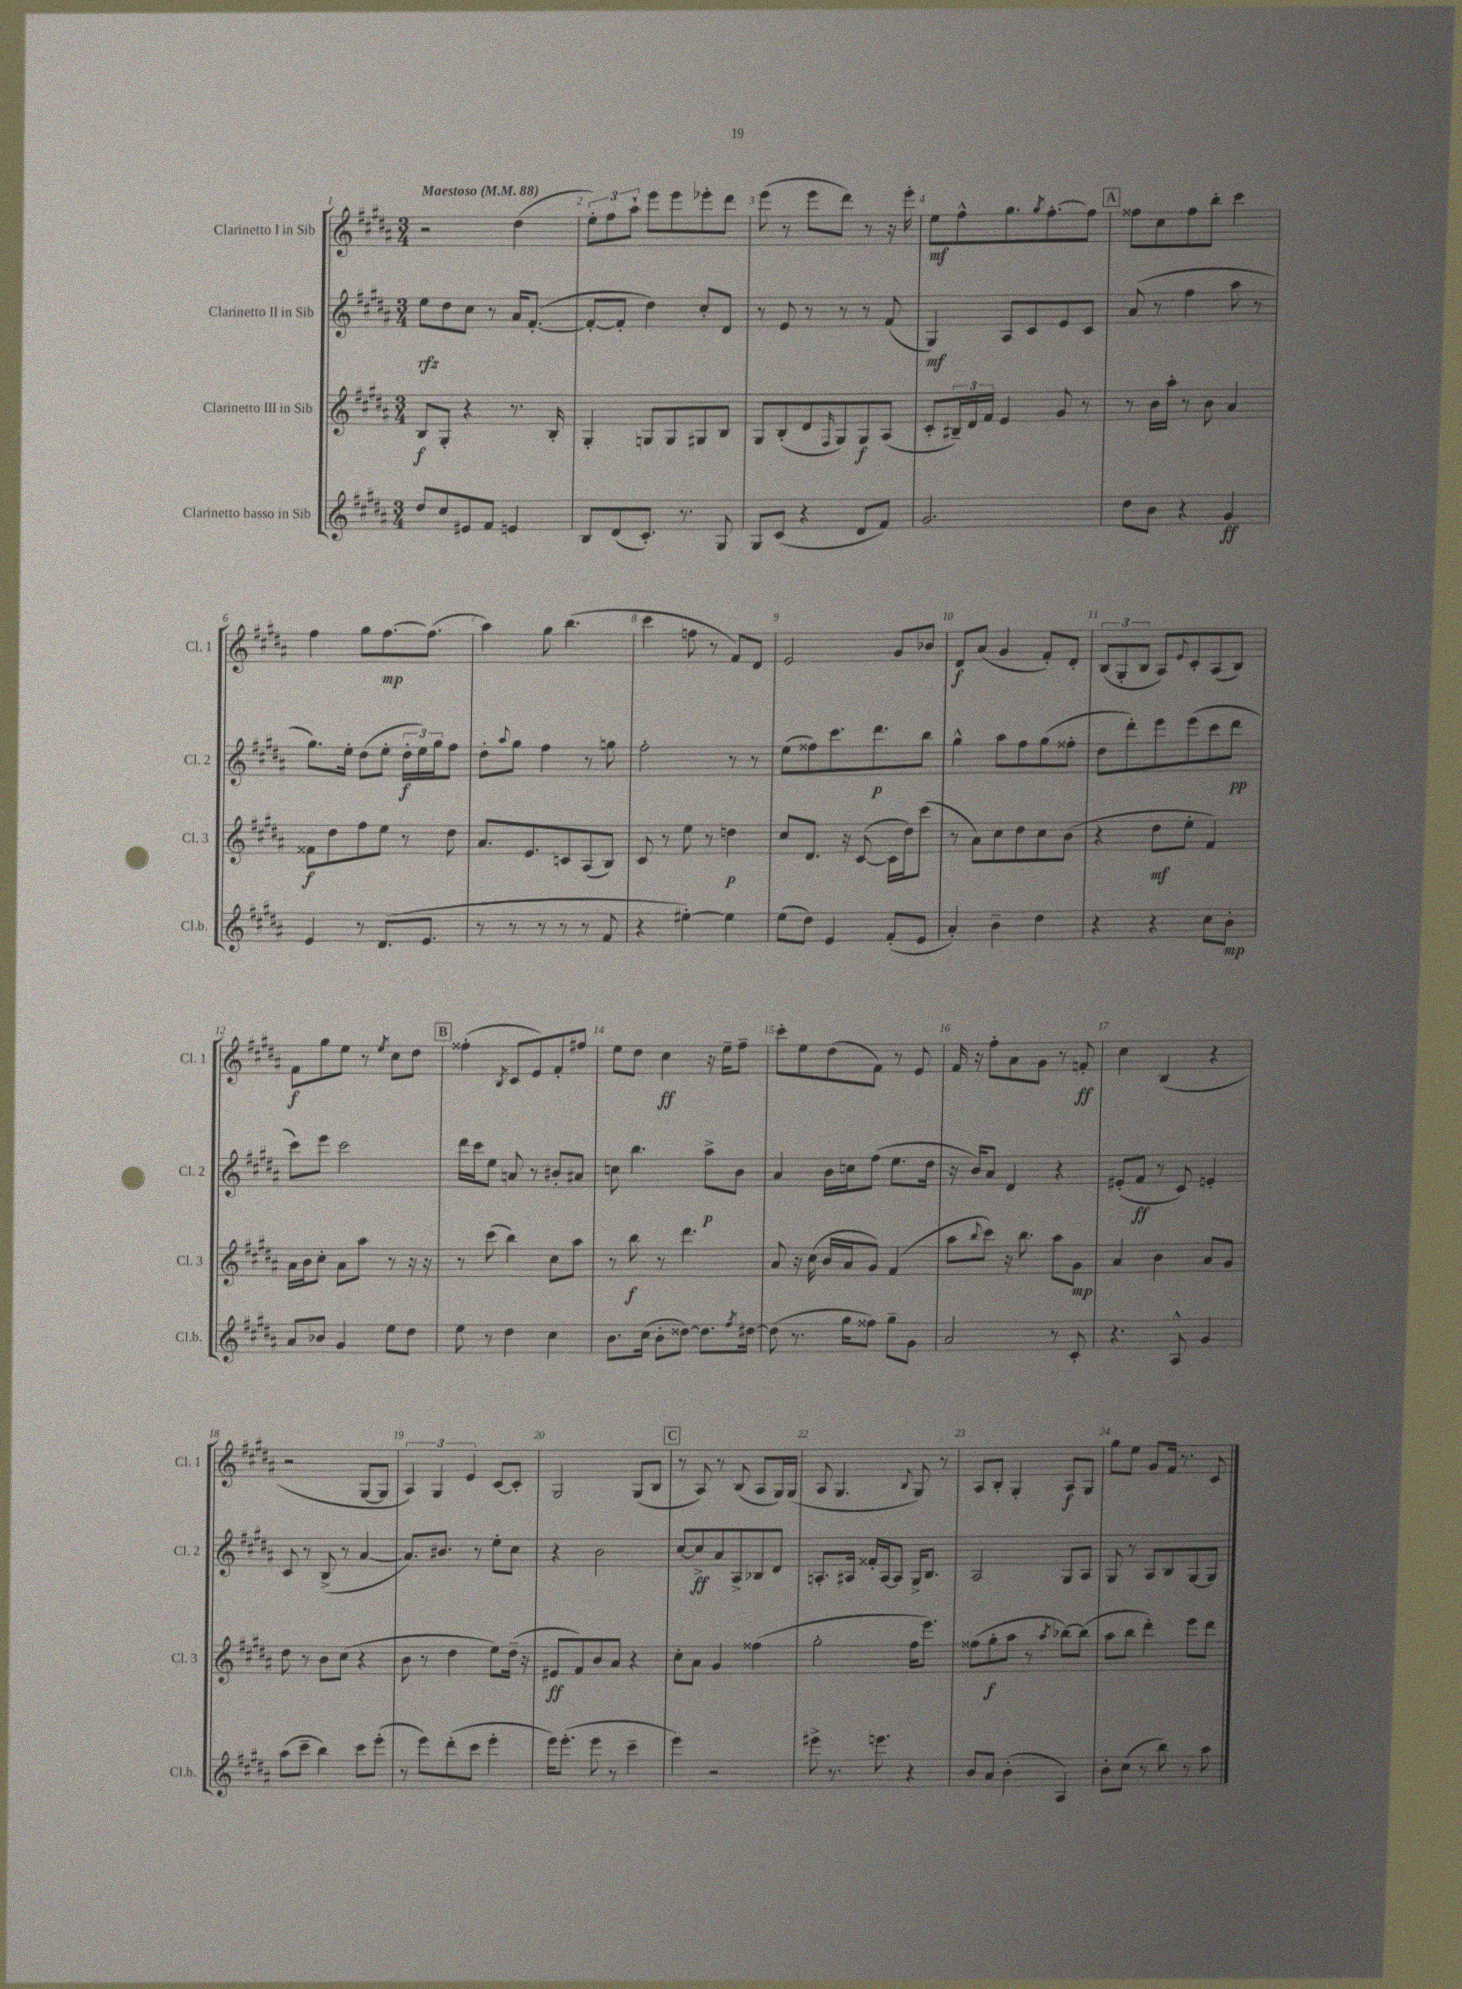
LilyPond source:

<<
\new StaffGroup <<
\new Staff = "s0" \with { instrumentName = "Clarinetto I in Sib" shortInstrumentName = "Cl. 1" } {
    \clef treble \key b \major \numericTimeSignature \time 3/4 \tempo "Maestoso" 4 = 88
    r2 dis''4( |
    \tuplet 3/2 { e''8-.) fis''8 ais''8-! } e'''8 e'''8 ees'''8-. dis'''8 |
    e'''8( r8 e'''8 dis'''8) r8 r16 e'''16-. |
    e''8\mf fis''8-^ gis''8. \acciaccatura { gis''8 } fis''8.~-. fis''8 |
    \mark \markup { \box "A" } fisis''8 cis''8 fisis''8 b''8-. cis'''4 |
    fis''4 gis''8 fis''8.~\mp fis''8.( |
    ais''4) gis''8 b''4.( |
    cis'''4 f''8 r8 fis'8) dis'8 |
    e'2 gis'8 bes'8 |
    dis'8\f ais'8( gis'4 fis'8-.) dis'8-. |
    \tuplet 3/2 { b8( gis8-. b8 } ais8) \appoggiatura { e'8 } cis'8-. ais8( b8) |
    fis'8\f gis''8 e''8 r8 \acciaccatura { e''8 } cis''8 dis''8 |
    \mark \markup { \box "B" } fisis''4-.( \acciaccatura { b8 } cis'8 e'8) fis'8-. fis''8 |
    e''8 dis''8 cis''4\ff r16 e''16-- fis''8-- |
    cis'''8-. e''8 dis''8( fis'8) r8 e'8 |
    fis'16 r16 fis''8-. ais'8 gis'8 r8 f'8-.\ff |
    cis''4 b4( r4 |
    r2 gis8~ gis8 |
    \tuplet 3/2 { ais4) gis4 e'4 } cis'8~ cis'8-. |
    gis2 gis8( b8 |
    \mark \markup { \box "C" } r8 ais8) r8 b8( ais8 gis16) gis16( |
    ais8 gis4. \appoggiatura { b8 } gis8) r8 |
    ais8 b8-. gis4-. ais8\f gis8 |
    gis''8 e''8 gis'8 fis'16 r8. cis'8 \bar "|." |
}
\new Staff = "s1" \with { instrumentName = "Clarinetto II in Sib" shortInstrumentName = "Cl. 2" } {
    \clef treble \key b \major \numericTimeSignature \time 3/4
    e''8\rfz dis''8 cis''8 r8 ais'16 fis'8.~-.( |
    fis'8~-. fis'8-. dis''4) cis''8-. dis'8 |
    r8 e'8 r8 r8 r8 fis'8( |
    gis4\mf) ais8 cis'8 e'8 cis'8 |
    \mark \markup { \box "A" } ais'8( r8 fis''4 ais''8 r8 |
    gis''8.) e''16-. dis''8( e''8-. \tuplet 3/2 { dis''16-.\f e''16) gis''16 } fis''8 |
    dis''8-. \appoggiatura { ais''8 } gis''8 fis''4 r8 g''8 |
    fis''2-. r8 r8 |
    e''8( fisis''8) cis'''8. dis'''8.\p b''8 |
    gis''4-^ ais''8 fis''8 gis''8( fisis''8-. |
    dis''8 dis'''8-.) e'''8 e'''8( cis'''8 dis'''8\pp |
    cis'''8) e'''8 cis'''2 |
    \mark \markup { \box "B" } dis'''16 cis'''16 e''8 a'8 r8 bis'8-. ais'8 |
    c''8 b''4. ais''8->\p b'8 |
    ais'4 b'16 c''16 fis''8( e''8. dis''16 |
    r16 b'16) ais'8 dis'4 r4 |
    eis'8-.( fis'8\ff r8 cis'8) e'4-. |
    cis'8 r8 b8->( r8 ais'4~ |
    ais'8.) bis'8. r8 e''8-. cis''8 |
    r4 b'2 |
    \mark \markup { \box "C" } cis''8~ cis''8->\ff ais'8 ais8-> bes8 dis'8 |
    a8.-. ais16 fisis'16-. ais16~ ais8 gis16-> b8. |
    ais2 gis8 ais8 |
    gis8 r8 ais8 b8 gis8~ gis8 \bar "|." |
}
\new Staff = "s2" \with { instrumentName = "Clarinetto III in Sib" shortInstrumentName = "Cl. 3" } {
    \clef treble \key b \major \numericTimeSignature \time 3/4
    b8\f gis8-. r4 r8. b16-. |
    gis4-. g8 g8 gis8 b8 |
    gis8 b8-.( dis'8 \grace { fis16 } gis8) gis8\f ais8( |
    cis'8-. \tuplet 3/2 { bis16--) dis'16 fis'16 } e'4 gis'8 r8 |
    \mark \markup { \box "A" } r8 b'16 ais''16-. r8 b'8 ais'4 |
    fisis'8\f dis''8 fis''8 e''8 r8 dis''8 |
    ais'8. e'8. c'8 ais8( b8) |
    cis'8 r8 e''8 r8 d''4\p |
    cis''8 dis'8. r16 cis'8~( cis'16 dis''16) cis'''8( |
    r8 ais'8) cis''8 dis''8 cis''8 b'8( |
    r4 dis''8\mf e''8-. fis'4) |
    ais'16 b'16 cis''8-. ais'8 ais''8 r8 r16 r16 |
    \mark \markup { \box "B" } r8 cis'''8( b''4) cis''8 ais''8 |
    r8 b''8\f r8 dis'''4. |
    ais'8 r16 cis''16( b'16 ais'16 gis'8) fis'4( |
    ais''8 \appoggiatura { b''8 } cis'''8) r16 b''8. ais''8 gis'8\mp |
    ais'4 b'4 ais'8 gis'8 |
    dis''8 r8 b'8 cis''8( r4 |
    b'8 r8 dis''4 e''8) dis''16--( r16 |
    eis'8\ff fis'8) b'8 ais'8 r4 |
    \mark \markup { \box "C" } cis''8-. ais'8 gis'4 fisis''4( |
    gis''2-. fis''16 e'''8.) |
    fisis''8( gis''8-.\f ais''8 r8 \acciaccatura { ais''8 } bes''8~) bes''8( |
    ais''8 b''8 dis'''4-.) e'''8 dis'''8 \bar "|." |
}
\new Staff = "s3" \with { instrumentName = "Clarinetto basso in Sib" shortInstrumentName = "Cl.b." } {
    \clef treble \key b \major \numericTimeSignature \time 3/4
    dis''8 cis''8 eis'8 fis'8 e'4 |
    b8 dis'8( cis'8.-.) r8. gis8 |
    gis8 cis'8( r4 dis'8 fis'8) |
    gis'2. |
    \mark \markup { \box "A" } dis''8 b'8 r4 gis'4\ff |
    e'4 r8 dis'8.( e'8. |
    r8 r8 r8 r8 r8 fis'8 |
    r4 eis''4~-.) eis''4 |
    e''8( dis''8) e'4 fis'8-.( e'8 |
    ais'4-.) b'4-- dis''4 |
    r4 r4 cis''8 b'8-.\mp |
    ais'8 bes'8 gis'4 e''8 dis''8 |
    \mark \markup { \box "B" } e''8 r8 dis''4 cis''4 |
    b'8. cis''16( b'8-. disis''8~) disis''8. \acciaccatura { fis''8 } dis''16~ |
    dis''8( r8. gis''16 fisis''8) gis''8-- gis'8 |
    ais'2 r8 cis'8-. |
    r4. ais8-^ gis'4 |
    ais''8( cis'''8-- b''4) cis'''8 e'''8-.( |
    r8 e'''8) dis'''8-.( cis'''8 e'''4-. |
    e'''16) e'''8.-.( e'''8 r8 cis'''4-- |
    \mark \markup { \box "C" } e'''4) r2 |
    eis'''8-> r8. e'''8. r4 |
    b'8 ais'8 b'4-.( ais4) |
    b'8-. cis''8( r8 b''8) r8 ais''8 \bar "|." |
}
>>
>>
\layout { \context { \Score \override BarNumber.break-visibility = ##(#f #t #t) barNumberVisibility = #all-bar-numbers-visible } }
